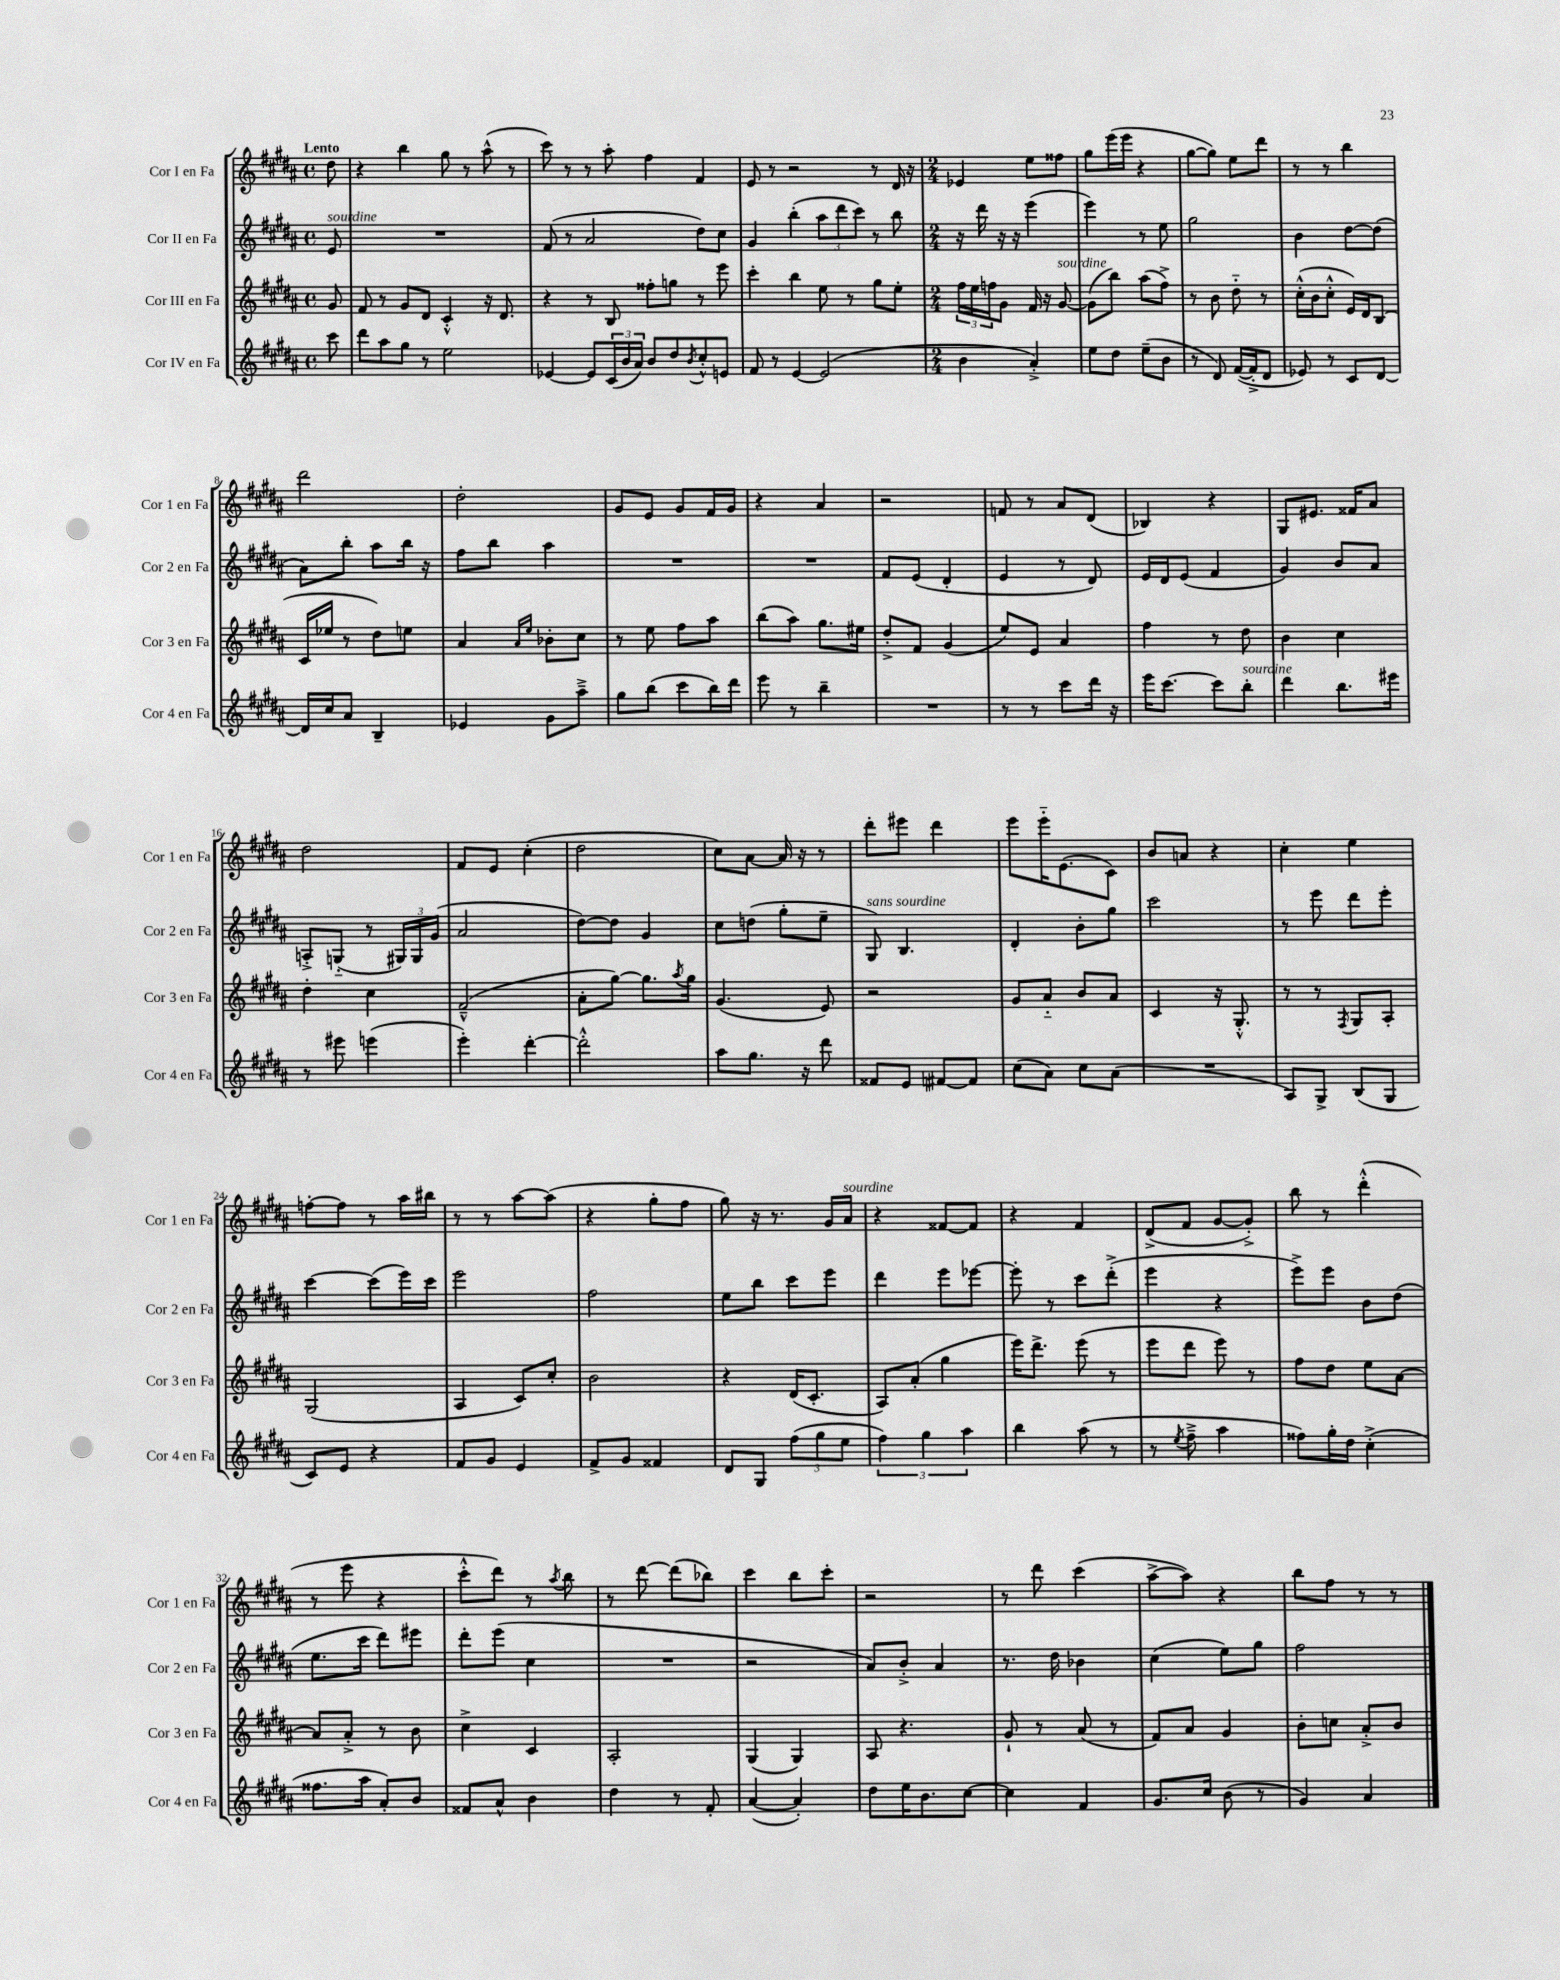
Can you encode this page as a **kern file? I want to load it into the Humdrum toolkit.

**kern	**kern	**kern	**kern
*staff4	*staff3	*staff2	*staff1
*clefG2	*clefG2	*clefG2	*clefG2
*k[f#c#g#d#a#]	*k[f#c#g#d#a#]	*k[f#c#g#d#a#]	*k[f#c#g#d#a#]
*M4/4	*M4/4	*M4/4	*M4/4
*met(c)	*met(c)	*met(c)	*met(c)
8ccc#	8g#	8e	8dd#
=	=	=	=
8ddd#	8f#	1r	4r
8aa#	8r	.	.
8gg#	8g#	.	4bb
8r	8d#	.	.
2ee	4c#'^^	.	8gg#
.	.	.	8r
.	16r	.	(8aa#^^
.	8.d#	.	.
.	.	.	8r
=	=	=	=
[4e-	4r	(8f#	8ccc#)
.	.	8r	8r
8e-]	8r	2a#	8r
(24c#	8B	.	8aa#'
24b	.	.	.
24a#)	.	.	.
8b	8ff##'	.	4ff#
8dd#	8gg	.	.
8qb	.	.	.
8cc#'^^	8r	8dd#)	4f#
8e	8eee	8cc#	.
=	=	=	=
8f#	4ccc#'	4g#	8e
8r	.	.	8r
[4e	4bb	(4bb'	2r
(2e]	8ee	12aa#	.
.	.	12ddd#	.
.	8r	.	.
.	.	12ccc#)	.
.	8gg#	8r	8r
.	8ee'	8bb	16d#
.	.	.	16r
=	=	=	=
*M2/4	*M2/4	*M2/4	*M2/4
4b	24ff#	16r	4e-
.	24ee	.	.
.	.	16ddd#	.
.	24ff	.	.
.	8g#	16r	.
.	.	16r	.
4a#'^)	16f#	(4eee	8ee
.	16r	.	.
.	[8g#	.	8ff##
=	=	=	=
8ee	(8g#]	4eee)	8gg#
8dd#	8bb)	.	(16eee
.	.	.	16eee
(8ee~	(8aa#	8r	4r
8b	8ff#^)	8ee	.
=	=	=	=
8r	8r	2gg#	[8gg#
8d#)	8b	.	8gg#])
([16f#	8dd#'~	.	8ee
16f#'^]	.	.	.
8d#	8r	.	8ddd#
=	=	=	=
8e-)	(16cc#'^^	4b	8r
.	16b	.	.
8r	8cc#'^^	.	8r
8c#	16e)	[8dd#	4bb
.	16d#	.	.
[8d#	(8B	(8dd#]	.
=	=	=	=
16d#]	16c#	8a#)	2ddd#
16cc#	16ee-	.	.
8a#	8r	8bb'	.
4B~	8dd#)	8aa#	.
.	8ee	16bb	.
.	.	16r	.
=	=	=	=
4e-	4a#	8ff#	2dd#'
.	.	8bb	.
.	16qqa#	.	.
.	16qqee	.	.
8g#	8b-'	4aa#	.
8aa#~^	8cc#	.	.
=	=	=	=
8gg#	8r	2r	8g#
(8bb	8ee	.	8e
8ccc#	8ff#	.	8g#
16bb)	8aa#	.	16f#
16ddd#	.	.	16g#
=	=	=	=
8eee	(8bb	2r	4r
8r	8aa#)	.	.
4bb~	8.gg#	.	4a#
.	16ee#	.	.
=	=	=	=
2r	8dd#'^	8f#	2r
.	8f#	(8e	.
.	(4g#	4d#'	.
=	=	=	=
8r	8ee)	4e	8f
8r	8e	.	8r
8ccc#	4a#	8r	8a#
16ddd#	.	8d#)	(8d#
16r	.	.	.
=	=	=	=
16eee	4ff#	16e	4B-)
[8.ccc#	.	16d#	.
.	.	(8e	.
8ccc#]	8r	4f#	4r
8bb'	8dd#	.	.
=	=	=	=
4ddd#	4b	4g#)	8G#
.	.	.	8.e#
8.bb	4cc#	8b	.
.	.	.	16f##
.	.	8a#	8a#
16eee#	.	.	.
=	=	=	=
8r	4dd#'	8A'^	2dd#
8eee#	.	(8G'~	.
(4eee	4cc#	8r	.
.	.	24G#)	.
.	.	24G#	.
.	.	(24g#	.
=	=	=	=
4eee')	(2f#~^^	2a#	8f#
.	.	.	8e
[4ddd#'	.	.	(4cc#'
=	=	=	=
2ddd#'^^]	8a#'	[8dd#)	2dd#
.	[8gg#)	8dd#]	.
.	8.gg#]	4g#	.
.	8qaa#	.	.
.	16gg#	.	.
=	=	=	=
8aa#	(4.g#	8cc#	8cc#)
8.gg#	.	(8dd	[8a#
.	.	8gg#'	16a#]
16r	.	.	16r
8ddd#	8e)	8ee~	8r
=	=	=	=
8f##	2r	8G#)	8ddd#'
8e	.	4.B	8eee#
[8f#	.	.	4ddd#
8f#]	.	.	.
=	=	=	=
(8cc#	8g#	4d#'	8eee
8a#)	8a#'~	.	16eee'~
.	.	.	(8.e
8cc#	8b	8b'	.
(8a#	8a#	8gg#	8c#)
=	=	=	=
2r	4c#	2ccc#	8b
.	.	.	8a
.	16r	.	4r
.	8.G#'^^	.	.
=	=	=	=
8A#)	8r	8r	4cc#'
8G#^	8r	8eee	.
.	8qF#	.	.
(8B	8G#	8ddd#	4ee
8G#	8A#'	8eee'	.
=	=	=	=
8c#)	(2G#	[4ccc#	[8ff'
8e	.	.	8ff]
4r	.	(8ccc#]	8r
.	.	16eee)	16aa#
.	.	16ccc#	16bb#
=	=	=	=
8f#	4A#	2eee	8r
8g#	.	.	8r
4e	8c#)	.	[8aa#
.	8cc#'	.	(8aa#]
=	=	=	=
8f#^	2b	2ff#	4r
8g#	.	.	.
4f##	.	.	8gg#'
.	.	.	8ff#
=	=	=	=
8d#	4r	8ee	8gg#)
8G#	.	8bb	16r
.	.	.	8.r
(12ff#	(16d#	8ccc#	.
.	8.c#'	.	.
12gg#	.	.	.
.	.	8eee	16g#
12ee	.	.	.
.	.	.	16a#
=	=	=	=
6ff#)	8A#)	4ddd#	4r
.	(8a#'	.	.
6gg#	.	.	.
.	4gg#	8eee	[8f##
6aa#	.	.	.
.	.	[8eee-	8f##]
=	=	=	=
4bb	16eee)	8eee-']	4r
.	8.ddd#^	.	.
.	.	8r	.
(8aa#	(8eee	8ccc#	4f#
8r	8r	(8ddd#'^	.
=	=	=	=
8r	8eee	4eee	(8d#^
8qee	.	.	.
8ff#~^	8ddd#	.	8f#
4aa#	8eee)	4r	[8g#
.	8r	.	8g#'^])
=	=	=	=
8ff##)	8ff#	8eee^)	8bb
16gg#'	8dd#	8eee	8r
16dd#	.	.	.
(4cc#'^	8ee	8b	(4ddd#'^^
.	[8a#	(8dd#	.
=	=	=	=
8.ff##	8a#]	8.ee	8r
.	8a#'^	.	8eee
16aa#	.	16ccc#	.
8a#')	8r	8ddd#)	4r
8b	8b	8eee#	.
=	=	=	=
8f##	4cc#^	8ddd#'	8ccc#'^^
8a#^^	.	(8eee	8ddd#)
4b	4c#	4cc#	8r
.	.	.	8qaa#
.	.	.	8bb
=	=	=	=
4dd#	2A#'	2r	8r
.	.	.	[8ddd#
8r	.	.	(8ddd#]
8f#'	.	.	8bb-)
=	=	=	=
([4a#	(4G#	2r	4ccc#
4a#'])	4G#)	.	8bb
.	.	.	8ccc#'
=	=	=	=
8dd#	8A#	8a#)	2r
16ee	4.r	8b'^	.
8.b	.	.	.
.	.	4a#	.
[8cc#	.	.	.
=	=	=	=
4cc#]	8g#`	8.r	8r
.	8r	.	8ddd#
.	.	16dd#	.
4f#	(8a#	4b-	(4ccc#
.	8r	.	.
=	=	=	=
8.g#	8f#)	(4cc#	[8aa#^
.	8a#	.	8aa#])
16cc#	.	.	.
(8b	4g#	8ee)	4r
8r	.	8gg#	.
=	=	=	=
4g#)	8b'	2ff#	8bb
.	8cc	.	8ff#
4a#	8a#'^	.	8r
.	8b	.	8r
==	==	==	==
*-	*-	*-	*-
